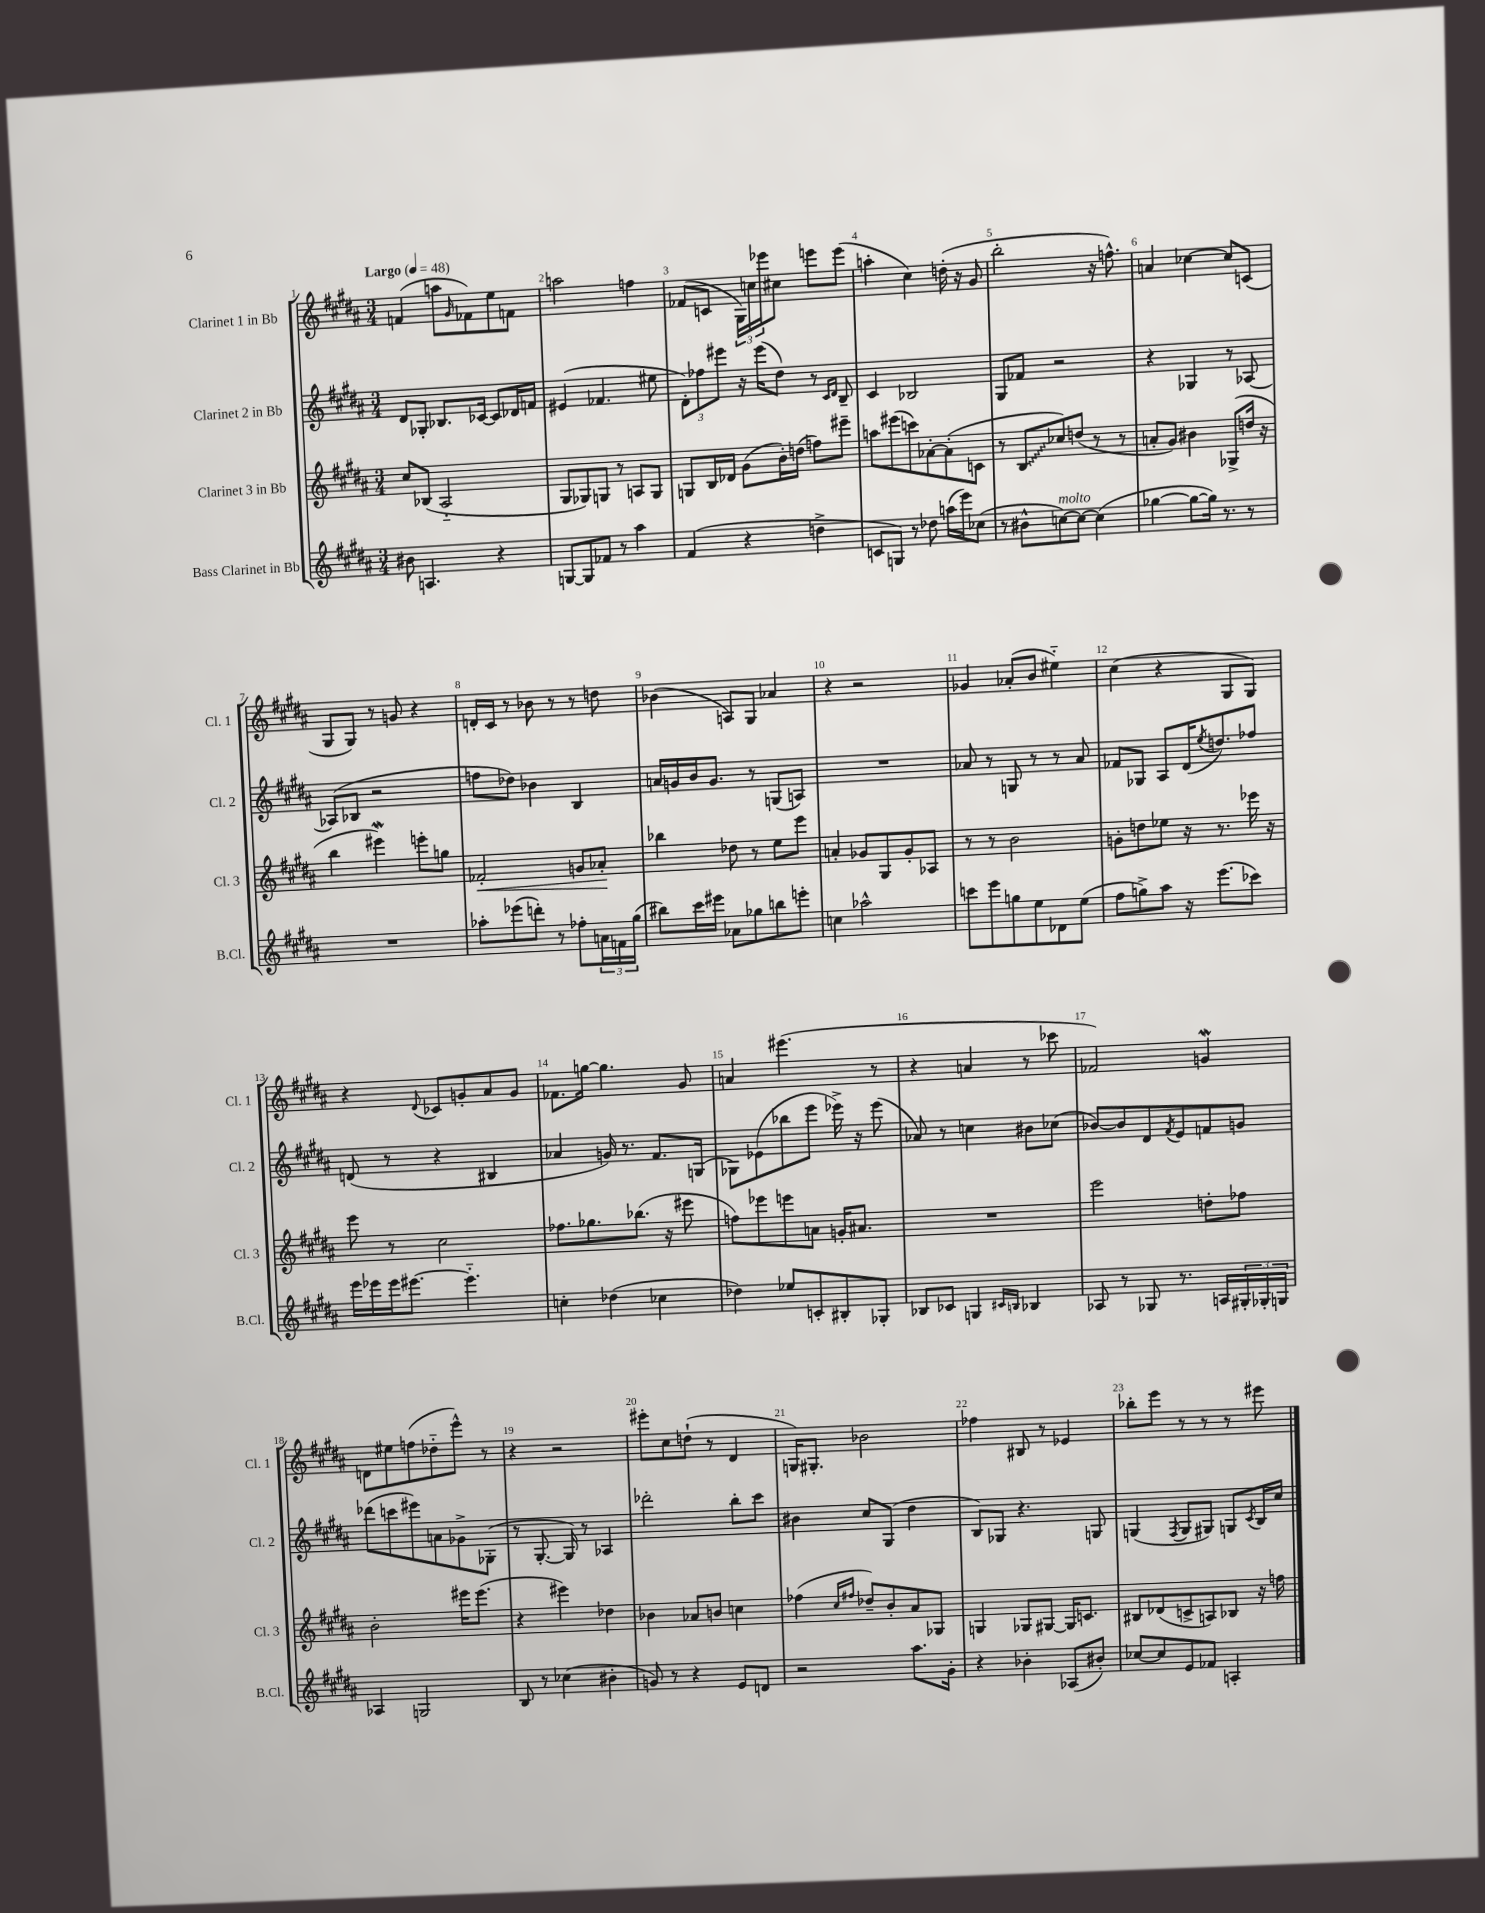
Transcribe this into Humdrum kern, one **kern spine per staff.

**kern	**kern	**kern	**kern
*staff4	*staff3	*staff2	*staff1
*clefG2	*clefG2	*clefG2	*clefG2
*k[f#c#g#d#a#]	*k[f#c#g#d#a#]	*k[f#c#g#d#a#]	*k[f#c#g#d#a#]
*M3/4	*M3/4	*M3/4	*M3/4
*MM48	*MM48	*MM48	*MM48
8b#\	8cc#/L	8d#/L	(4f/
4.A/	(8B-/J	8G-'/J	.
.	2A#'~/	8.B-/L	8aa\L
.	.	.	16qqg#/
.	.	.	8f-\)
.	.	[16c-/Jk	.
4r	.	8c-/]L	8ee\
.	.	16d-/L	8f\J
.	.	16f/JJ	.
=	=	=	=
[8G/L	8G#/L	(4e#/	2aa\
8G/]	8G-/)	.	.
8f-/J	8G/J	4.f-/	.
8r	8r	.	.
4aa#\	8A/L	.	4ff\
.	8G/J	8ee#\	.
=	=	=	=
(4f#/	8G/L	12d#'\L)	(8f-/L
.	.	12ff-\	.
.	16B/L	.	8c/J
.	.	12eee#\J	.
.	16d-/JJ	.	.
4r	(8g#\L	16r	24G#\LL)
.	.	.	24cc\
.	.	(16eee#\LK	.
.	.	.	24eee-\J
.	16b'\L)	8dd#\J)	8cc#\J
.	(16dd\JJ	.	.
4dd^\	8ff\L)	8r	8eee\L
.	.	16qqc#/LL	.
.	.	16qqd#/JJ	.
.	8eee#~\J	8B~/	(8eee\J
=	=	=	=
8c/L	8aa\L	4c#/	4aa'\
8G/J)	(8eee#\	.	.
8r	8ccc\)	2B-/	4cc#\)
8dd-\	[8a-'\	.	.
(16aa\LL	(8a-'\]	.	(16dd'\
16eee\J)	.	.	16r
(8cc-\J	8c\J	.	8g#/
=	=	=	=
8r	8r	8G#/L	2bb'\
8b#^^\L	8B/L	8f-/J	.
[8cc\)	8cc-/)	2r	.
8cc\_J	(8dd/J	.	.
(4cc\]	8r	.	16r
.	.	.	8.ff^^\)
.	8r	.	.
=	=	=	=
[4gg-\	8a'/L	4r	4a/
.	8g#/J)	.	.
8gg-\_L	4b#\	4G-/	[4cc-\
16gg-\]Jk)	.	.	.
8.r	.	.	.
.	(8G-^/L	8r	8cc-/]L
8r	16dd/Jk	[8A-/	(8c/J
.	16r	.	.
=	=	=	=
2.r	4bb\	(8A-/]L	8G#/L
.	.	8B-/J	8G#/J)
.	4eee#\)	2r	8r
.	.	.	8g/
.	8eee'\L	.	4r
.	8gg\J	.	.
=	=	=	=
8aa-'\L	2f-'/	8ff\L	16d'/LL
.	.	.	16c#/JJ
(8eee-\	.	8dd-\J)	8r
8ddd'\J)	.	4b-\	8b-\
8r	.	.	8r
8ff-'\L	8g/L	4B/	8r
24a\L	8a-'/J	.	8dd\
24f\	.	.	.
(24gg#\JJ	.	.	.
=	=	=	=
8bb#\L)	4bb-\	16a/LL	(4b-\
.	.	16g/	.
16ccc#\L	.	16b/J	.
16eee#\JJ	.	8.g/J	.
8a-\L	8dd-\	.	8A/L)
8gg-\	8r	8r	8G#/J
8bb\	8ee\L	(8G/L	4a-/
8eee'\J	8eee\J	8A/J)	.
=	=	=	=
4cc\	4a'/	2.r	4r
2aa-^^\	8g-/L	.	2r
.	8G#/	.	.
.	8g-'/	.	.
.	8A-/J	.	.
=	=	=	=
8ccc\L	8r	8a-/	4g-/
8eee\	8r	8r	.
8gg\	2b\	8G/	(8a-'/L
8ee\	.	8r	8b/J
8d-\	.	8r	4ee#'~\)
(8ee\J	.	8a-/	.
=	=	=	=
8ff#\L	8g'\L	8f-/L	(4cc#\
8gg^\)	8dd\	8G-/J	.
8aa#\J	8ee-\J	8A#/L	4r
16r	16r	(16d#/K	.
.	.	8qee/	.
(8.eee\L	8.r	8.dd/)	.
.	.	.	8G#/L
8ccc-\J)	16eee-\	8ff-/J	8G#/J)
.	16r	.	.
=	=	=	=
16eee\LL	8eee\	(8d/	4r
16eee-\	.	.	.
16eee-\J	8r	8r	.
[8.eee#\J	.	.	.
.	.	.	8qqd#/
.	2cc#\	4r	8c-/L
4.eee#'~\]	.	.	8g'/
.	.	4B#/	8a#/
.	.	.	8g/J
=	=	=	=
4cc'\	8.ff-\L	4a-/	8.f-\L
.	8.gg-\	.	[16gg\Jk
(4dd-\	.	16g/)	4.gg\]
.	.	8.r	.
.	(8.bb-\J	.	.
4cc-\	.	8.f#/L	.
.	16r	.	.
.	8eee#\	.	8g#/
.	.	(16G/Jk	.
=	=	=	=
4dd-\)	8ff\L)	8G-\L)	4a/
.	8eee-\	(8e-\	.
8ee-/L	8eee\	8bb-\	(4.eee#\
8c'/	8a\J	8eee\J	.
8B#'/	16g'/LK	16eee-^\)	.
.	8.a#/J	16r	.
8G-'/J	.	(8eee-\	8r
=	=	=	=
8B-/L	2.r	8a-/)	4r
8c-/J	.	8r	.
4G/	.	4cc\	4a/
16qqc#/LL	.	.	.
16qqB/JJ	.	.	.
4B-/	.	8b#\L	8r
.	.	(8cc-\J	8ccc-\
=	=	=	=
8A-/	2eee\	[8b-/L)	2f-/)
8r	.	8b-/]	.
8G-/	.	8d#/	.
.	.	8qf#/	.
8.r	.	8e/	.
.	8dd'\L	8f/	4g/
16A/LL	.	.	.
24G#'/	8ff-\J	8g/J	.
24G-'/	.	.	.
24G/JJ	.	.	.
=	=	=	=
4A-/	2b'\	(8ddd-\L	8d\L
.	.	8ccc\	8ee#\
2G/	.	8eee#\)	(8ff\
.	.	8a\	8dd-'~\
.	16eee#\LK	8g-^\	8eee^^\J)
.	(8.eee#\J	.	.
.	.	(8G-'\J	8r
=	=	=	=
8B/	4r	8r	4r
8r	.	[8.G#'/	.
(4cc-\	4eee#\)	.	2r
.	.	16G#/])	.
.	.	8r	.
4b#'\	4dd-\	4A-/	.
=	=	=	=
8g/)	4b-\	2ddd-'\	8eee#'\L
8r	.	.	8cc#\
4r	8a-/L	.	(8dd`\J
.	8b/J	.	8r
8e/L	4cc\	8bb'\L	4d#/
8d/J	.	8ccc#\J	.
=	=	=	=
2r	(4ff-\	4b#\	16G/LK)
.	.	.	8.G#'/J
.	16qqcc#/LL	.	.
.	16qqff#/JJ	.	.
.	8dd-~/L)	8cc#/L	2b-\
.	8b'/	(8G#/J	.
8.aa#\L	8a#/	4dd#\	.
.	8G-/J	.	.
16g#'\Jk	.	.	.
=	=	=	=
4r	4G/	8B/L)	4ff-\
.	.	8G-/J	.
4b-'\	8G-/L	4.r	8B#/
.	[8G#/J	.	8r
(8A-/L	16G#/]LK	.	4e-/
.	8.c/J	.	.
8b#'/J)	.	8G/	.
=	=	=	=
[8cc-/L	8B#/L	(4G/	8bb-'\L
8cc-/]	(8d-/	.	8eee\J
.	.	8qF#/	.
8e/	8c^/	8G/L	8r
8f-/J	8A/)	8G#/J)	8r
4A'/	8B-/J	8G/L	8r
.	.	8qc#/	.
.	16r	16B/L	8eee#\
.	16ff\	16cc#/JJ	.
==	==	==	==
*-	*-	*-	*-
